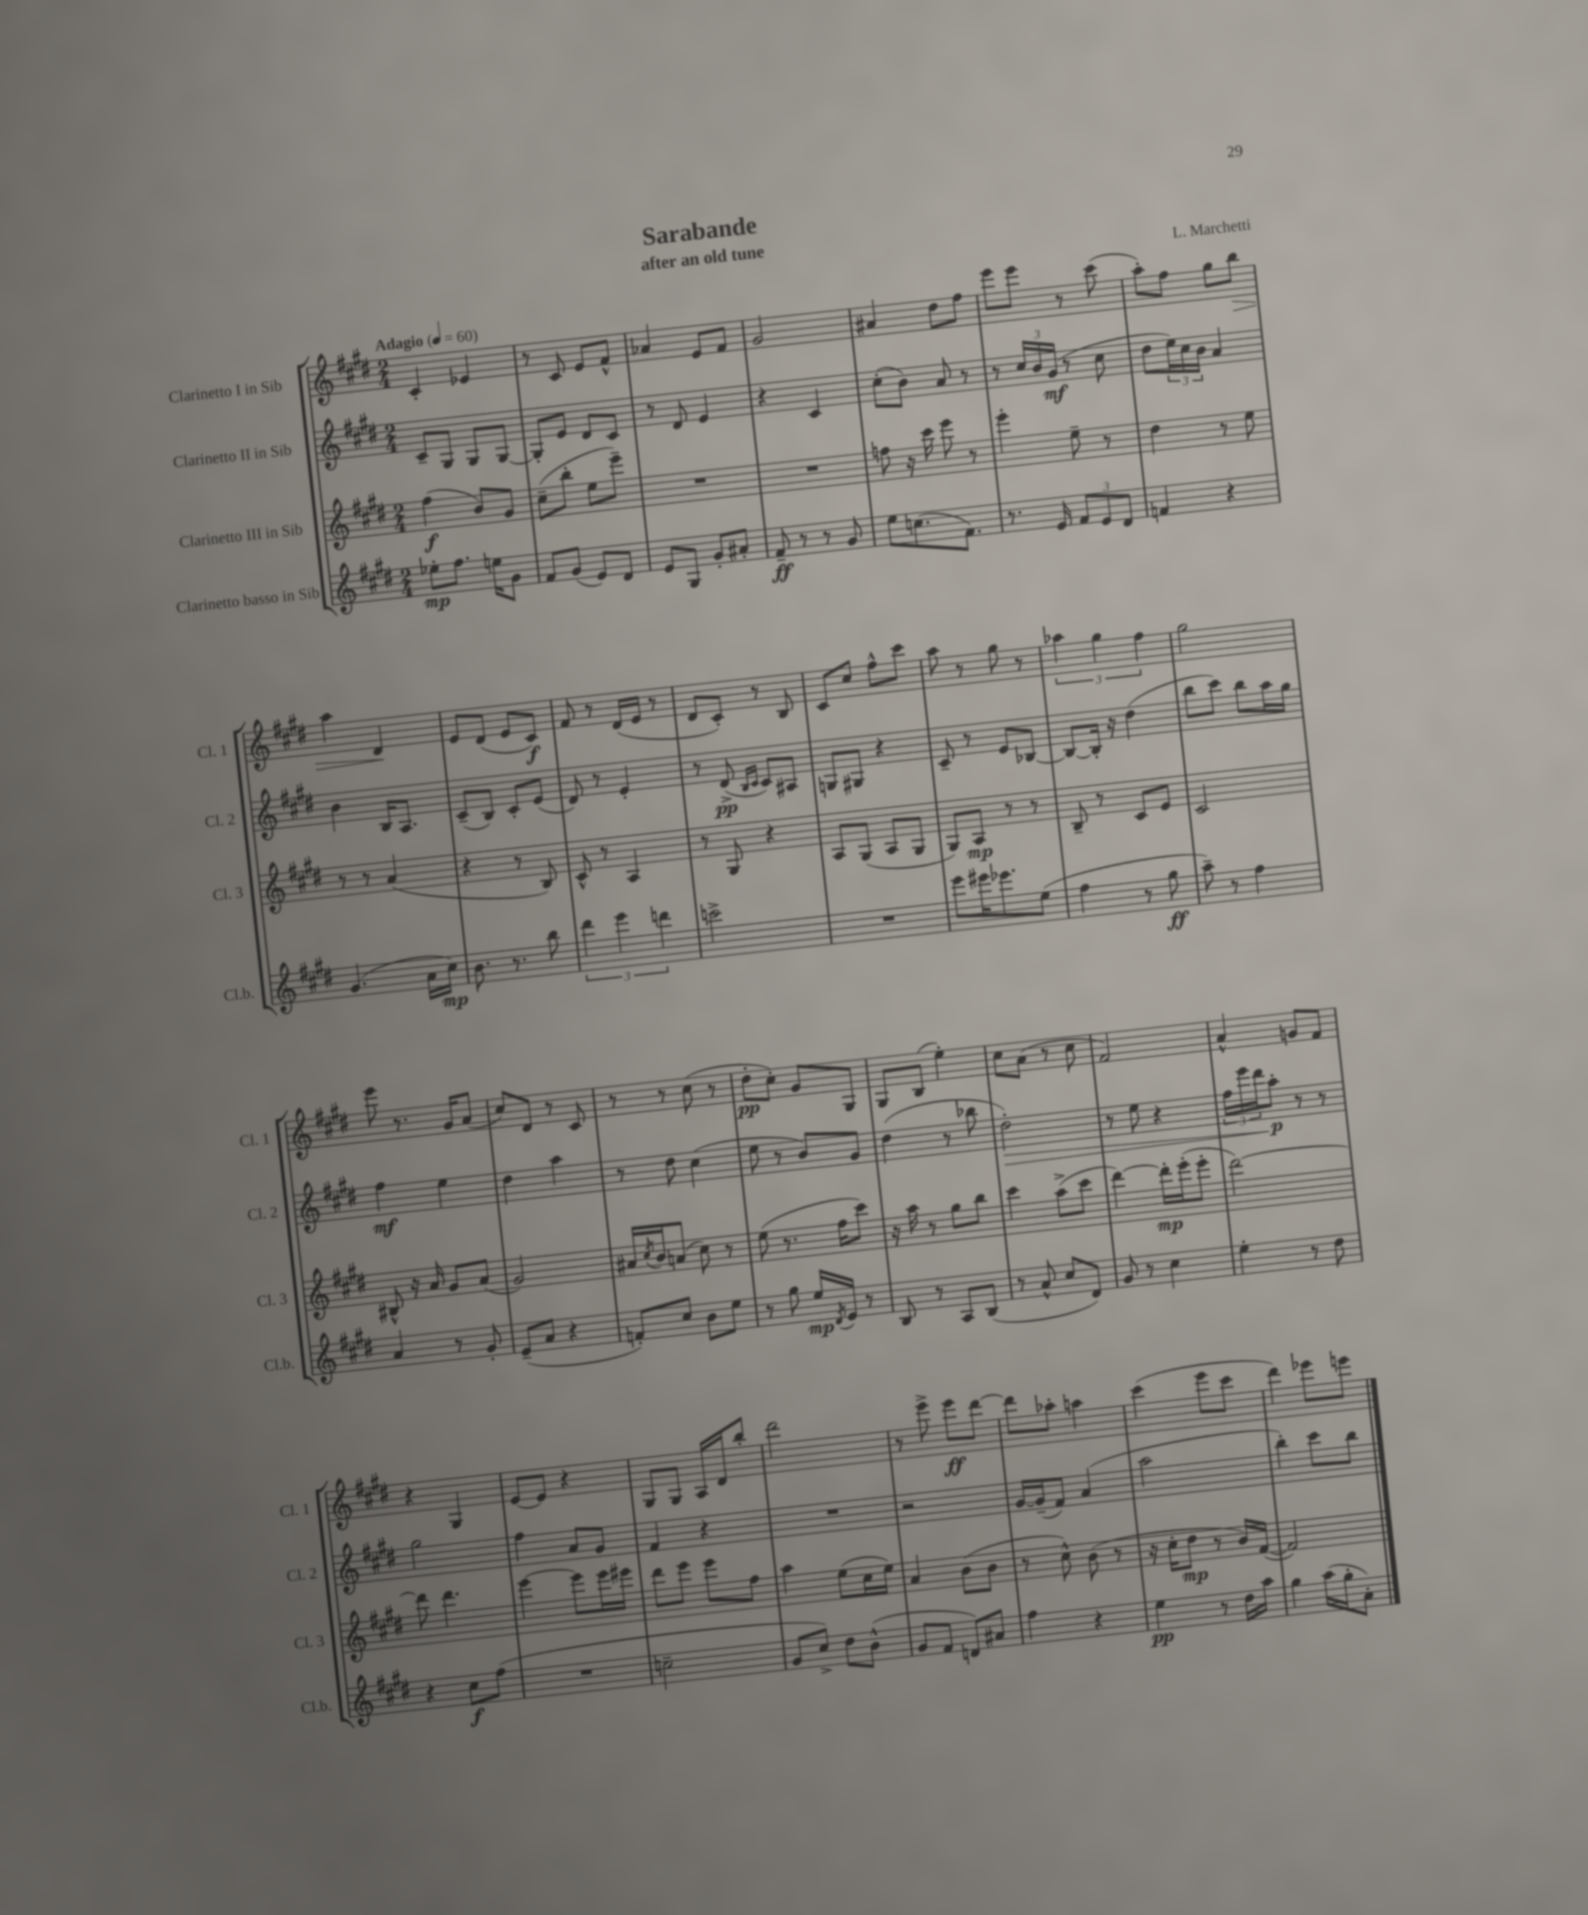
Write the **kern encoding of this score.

**kern	**dynam	**kern	**dynam	**kern	**dynam	**kern	**dynam
*part4	*part4	*part3	*part3	*part2	*part2	*part1	*part1
*staff4	*staff4	*staff3	*staff3	*staff2	*staff2	*staff1	*staff1
*I"Clarinetto basso in Sib	*	*I"Clarinetto III in Sib	*	*I"Clarinetto II in Sib	*	*I"Clarinetto I in Sib	*
*I'Cl.b.	*	*I'Cl. 3	*	*I'Cl. 2	*	*I'Cl. 1	*
*clefG2	*	*clefG2	*	*clefG2	*	*clefG2	*
*k[f#c#g#d#]	*	*k[f#c#g#d#]	*	*k[f#c#g#d#]	*	*k[f#c#g#d#]	*
*M2/4	*	*M2/4	*	*M2/4	*	*M2/4	*
*MM60	*	*MM60	*	*MM60	*	*MM60	*
=1	=1	=1	=1	=1	=1	=1	=1
!	!	!	!	!	!	!LO:TX:a:B:t=Adagio	!
8ee-X'\L	mp	(4ff#\	f	8c#~/L	.	4c#'/	.
8.ff#\J	.	.	.	8G#/J	.	.	.
.	.	8b/L)	.	8G#/L	.	4e-X/	.
16een\KL	.	.	.	.	.	.	.
8g#\J	.	8g#/J	.	[8G#/J	.	.	.
=2	=2	=2	=2	=2	=2	=2	=2
8f#/L	.	(8cc#~\L	.	8G#'/L]	.	8r	.
(8g#/J	.	8bb'\J	.	8e/J	.	8c#/	.
8e/L)	.	8ee\L	.	8d#/L	.	8e/L	.
8d#/J	.	8eee~\J)	.	8c#/J	.	8f#^^/J	.
=3	=3	=3	=3	=3	=3	=3	=3
8e/L	.	2r	.	8r	.	4a-X/	.
8G#/J	.	.	.	8d#/	.	.	.
8g#'/L	.	.	.	4e/	.	8e/L	.
8a#X'/J	.	.	.	.	.	8f#/J	.
=4	=4	=4	=4	=4	=4	=4	=4
8f#~/	ff	2r	.	4r	.	2g#/	.
8r	.	.	.	.	.	.	.
8r	.	.	.	4c#/	.	.	.
8g#/	.	.	.	.	.	.	.
=5	=5	=5	=5	=5	=5	=5	=5
8ee\L	.	8ffn\	.	(8cc#'\L	.	4a#X/	.
(8.ccn\	.	16r	.	8b\J)	.	.	.
.	.	16ccc#\	.	.	.	.	.
.	.	8eee\	.	8a/	.	8dd#\L	.
8.f#\J)	.	.	.	.	.	.	.
.	.	8r	.	8r	.	8ff#\J	.
=6	=6	=6	=6	=6	=6	=6	=6
8.r	.	4eee'\	.	8r	.	8eee\L	.
.	.	.	.	24cc#/LL	.	8eee\J	.
.	.	.	.	24b/	.	.	.
16e/	.	.	.	.	.	.	.
.	.	.	.	(24g#/JJ	mf	.	.
12f#/L	.	8ee~\	.	8r	.	8r	.
12e/	.	.	.	.	.	.	.
.	.	8r	.	8cc#\	.	(8ccc#\	.
12d#/J	.	.	.	.	.	.	.
=7	=7	=7	=7	=7	=7	=7	=7
4fn/	.	4dd#\	.	8dd#\L	.	8aa'\L)	.
.	.	.	.	24ee\L)	.	8ff#\J	.
.	.	.	.	24cc#\	.	.	.
.	.	.	.	24b\JJ	.	.	.
4r	.	8r	.	4a/	.	8gg#\L	.
!	!	!	!	!	!	!	!LO:HP:b
.	.	8ee\	.	.	.	8bb\J	>
!!LO:LB:g=z
=8	=8	=8	=8	=8	=8	=8	=8
(4.g#/	.	8r	.	4b\	.	4aa\	.
.	.	8r	.	.	.	.	.
.	.	(4a/	.	16B/KL	.	4d#/	.
.	.	.	.	8.A/J	.	.	.
16a\LL	.	.	.	.	.	.	.
16cc#\JJ)	mp	.	.	.	.	.	.
.	.	.	.	.	.	.	]
=9	=9	=9	=9	=9	=9	=9	=9
8.b\	.	4r	.	(8c#~/L	.	8e/L	.
.	.	.	.	8B/J)	.	(8d#/J	.
8.r	.	.	.	.	.	.	.
.	.	8r	.	8c#'/L	.	8e/L	.
8bb\	.	8B/)	.	(8e/J	.	8c#/J)	f
=10	=10	=10	=10	=10	=10	=10	=10
6ddd#\	.	8c#^^/	.	8d#/)	.	8f#/	.
.	.	8r	.	8r	.	8r	.
6eee\	.	.	.	.	.	.	.
.	.	4A/	.	4e'/	.	(16d#/LL	.
.	.	.	.	.	.	16e/JJ	.
6dddn\	.	.	.	.	.	.	.
.	.	.	.	.	.	8r	.
=11	=11	=11	=11	=11	=11	=11	=11
2cccn^\	.	8r	.	8r	.	8d#/L	.
.	.	8G#/	.	(8d#^/	pp	8c#'/J)	.
.	.	.	.	16qqB/LL	.	.	.
.	.	.	.	16qqc#/JJ	.	.	.
.	.	4r	.	8c#/L)	.	8r	.
.	.	.	.	8A#X/J	.	8B/	.
=12	=12	=12	=12	=12	=12	=12	=12
2r	.	8A/L	.	8Gn/L	.	8c#/L	.
.	.	(8G#/J	.	8G#X/J	.	8cc#/J	.
.	.	8A/L	.	4r	.	8ff#^^\L	.
.	.	8G#/J	.	.	.	8ccc#\J	.
=13	=13	=13	=13	=13	=13	=13	=13
8eee\L	.	8G#/L)	.	8c#~/	.	8aa\	.
16eee#X\K	.	8A/J	mp	8r	.	8r	.
8.eee-X\	.	.	.	.	.	.	.
.	.	8r	.	8e/L	.	8gg#\	.
(8ee\J	.	8r	.	[8B-X/J	.	8r	.
=14	=14	=14	=14	=14	=14	=14	=14
4ff#\	.	8B~/	.	8B-/L_	.	6aa-X\	.
.	.	8r	.	16B-'/Jk]	.	.	.
.	.	.	.	.	.	6gg#\	.
.	.	.	.	16r	.	.	.
8r	.	8c#/L	.	(4dd#\	.	.	.
.	.	.	.	.	.	6ff#\	.
8gg#\	ff	8e/J	.	.	.	.	.
=15	=15	=15	=15	=15	=15	=15	=15
8aa~\)	.	2c#/	.	8bb\L	.	2gg#\	.
8r	.	.	.	8ccc#\J)	.	.	.
4ff#\	.	.	.	8bb\L	.	.	.
.	.	.	.	16aa\L	.	.	.
.	.	.	.	16gg#\JJ	.	.	.
!!LO:LB:g=z
=16	=16	=16	=16	=16	=16	=16	=16
4a/	.	8B#X^^/	.	4ff#\	mf	8eee\	.
.	.	16r	.	.	.	8.r	.
.	.	16a/	.	.	.	.	.
8r	.	8g#/L	.	4ee\	.	.	.
.	.	.	.	.	.	16g#/KL	.
8g#'/	.	(8a/J	.	.	.	(8a/J	.
=17	=17	=17	=17	=17	=17	=17	=17
(8e~/L	.	2g#/)	.	4dd#\	.	8cc#/L)	.
8a/J	.	.	.	.	.	8d#/J	.
4r	.	.	.	4aa\	.	8r	.
.	.	.	.	.	.	8c#/	.
=18	=18	=18	=18	=18	=18	=18	=18
8fn'/L)	.	16a#X/LL	.	8r	.	8r	.
.	.	8qcc#/	.	.	.	.	.
.	.	16b/J	.	.	.	.	.
8cc#/J	.	(8an/J	.	8dd#\	.	8r	.
8b\L	.	8cc#\)	.	(4cc#\	.	(8cc#\	.
8ee\J	.	8r	.	.	.	8r	.
=19	=19	=19	=19	=19	=19	=19	=19
8r	.	(8ee\	.	8ee\	.	8dd#'\L	pp
8gg#\	.	8.r	.	8r	.	8cc#'\J)	.
16ee/LL	mp	.	.	8b/L)	.	8g#/L	.
8qd#/	.	.	.	.	.	.	.
16e/JJ	.	16ff#\KL	.	.	.	.	.
8r	.	8ccc#\J)	.	8g#/J	.	8G#/J	.
=20	=20	=20	=20	=20	=20	=20	=20
8B/	.	16r	.	(4dd#\	.	8G#/L	.
.	.	16aa\	.	.	.	.	.
8r	.	8r	.	.	.	(8B/J	.
8A/L	.	8gg#\L	.	8r	.	4ee'\)	.
(8B/J	.	8bb\J	.	8bb-X\	.	.	.
=21	=21	=21	=21	=21	=21	=21	=21
!	!	!	!	!	!LO:HP:b	!	!
8r	.	4ccc#\	.	2dd#'\)	>	8cc#\L	.
8a^^/	.	.	.	.	.	(8a\J	.
8cc#/L	.	(8aa^\L	.	.	.	8r	.
8d#/J)	.	8ccc#\J	.	.	.	8cc#\	.
=22	=22	=22	=22	=22	=22	=22	=22
8g#/	.	[4ddd#\)	.	8r	.	2f#/)	.
8r	.	.	.	8ee\	.	.	.
4cc#\	.	16ddd#'\LL]	mp	4r	.	.	.
.	.	(16eee'\J	.	.	.	.	.
.	.	8eee'\J	.	.	.	.	.
=23	=23	=23	=23	=23	=23	=23	=23
4ee'\	.	[2ddd#\)	.	24ff#\LL	.	4a^^/	.
.	.	.	.	24eee\	.	.	.
.	.	.	.	24ddd#\J	.	.	.
.	.	.	.	8aa'\J	] p	.	.
8r	.	.	.	8r	.	8gn/L	.
8dd#\	.	.	.	8r	.	8f#/J	.
!!LO:LB:g=z
=24	=24	=24	=24	=24	=24	=24	=24
4r	.	8ddd#\]	.	2gg#\	.	4r	.
.	.	4.ddd#\	.	.	.	.	.
8cc#\L	f	.	.	.	.	4G#/	.
(8ff#\J	.	.	.	.	.	.	.
=25	=25	=25	=25	=25	=25	=25	=25
2r	.	[4eee\	.	4ff#\	.	[8e/L	.
.	.	.	.	.	.	8e/J]	.
.	.	8eee\L]	.	8a/L	.	4r	.
.	.	16eee\L	.	8g#/J	.	.	.
.	.	16eee#X\JJ	.	.	.	.	.
=26	=26	=26	=26	=26	=26	=26	=26
2ccn~\	.	8ddd#\L	.	4f#/	.	8G#/L	.
.	.	8eee\J	.	.	.	8G#/J	.
.	.	8eee\L	.	4r	.	16A/LL	.
.	.	.	.	.	.	16d#/J	.
.	.	8ff#\J	.	.	.	8bb'/J	.
=27	=27	=27	=27	=27	=27	=27	=27
8g#/L	.	4aa\	.	2r	.	2ddd#\	.
8cc#^/J)	.	.	.	.	.	.	.
8dd#\L	.	(8ee\L	.	.	.	.	.
(8b^^\J	.	16cc#\L	.	.	.	.	.
.	.	16ee\JJ)	.	.	.	.	.
=28	=28	=28	=28	=28	=28	=28	=28
8g#/L	.	4a/	.	2r	.	8r	.
8f#/J	.	.	.	.	.	8eee^\	.
8dn/L)	.	(8b\L	.	.	.	8eee\L	ff
8a#X/J	.	8b\J	.	.	.	[8ddd#\J	.
=29	=29	=29	=29	=29	=29	=29	=29
4ff#\	.	8r	.	[16g#/LL	.	8ddd#\L]	.
.	.	.	.	(16g#~/J]	.	.	.
.	.	8cc#^^\)	.	8f#/J)	.	8aa-X'\J	.
4r	.	(8b\	.	(4a/	.	4aan\	.
.	.	8r	.	.	.	.	.
=30	=30	=30	=30	=30	=30	=30	=30
4ee\	pp	16r	.	2aa\	.	(4ccc#\	.
.	.	16cc#'\KL	.	.	.	.	.
.	.	8dd#\J	mp	.	.	.	.
8r	.	8r	.	.	.	8eee\L	.
16dd#\LL	.	16b/LL)	.	.	.	8ccc#\J	.
16aa\JJ	.	([16f#/JJ	.	.	.	.	.
=31	=31	=31	=31	=31	=31	=31	=31
4gg#\	.	2f#/])	.	4bb'\)	.	4ddd#\)	.
(16aa\LL	.	.	.	8ccc#\L	.	8eee-X\L	.
16gg#'\J	.	.	.	.	.	.	.
8a'\J)	.	.	.	8bb\J	.	8eeen\J	.
==	==	==	==	==	==	==	==
*-	*-	*-	*-	*-	*-	*-	*-
